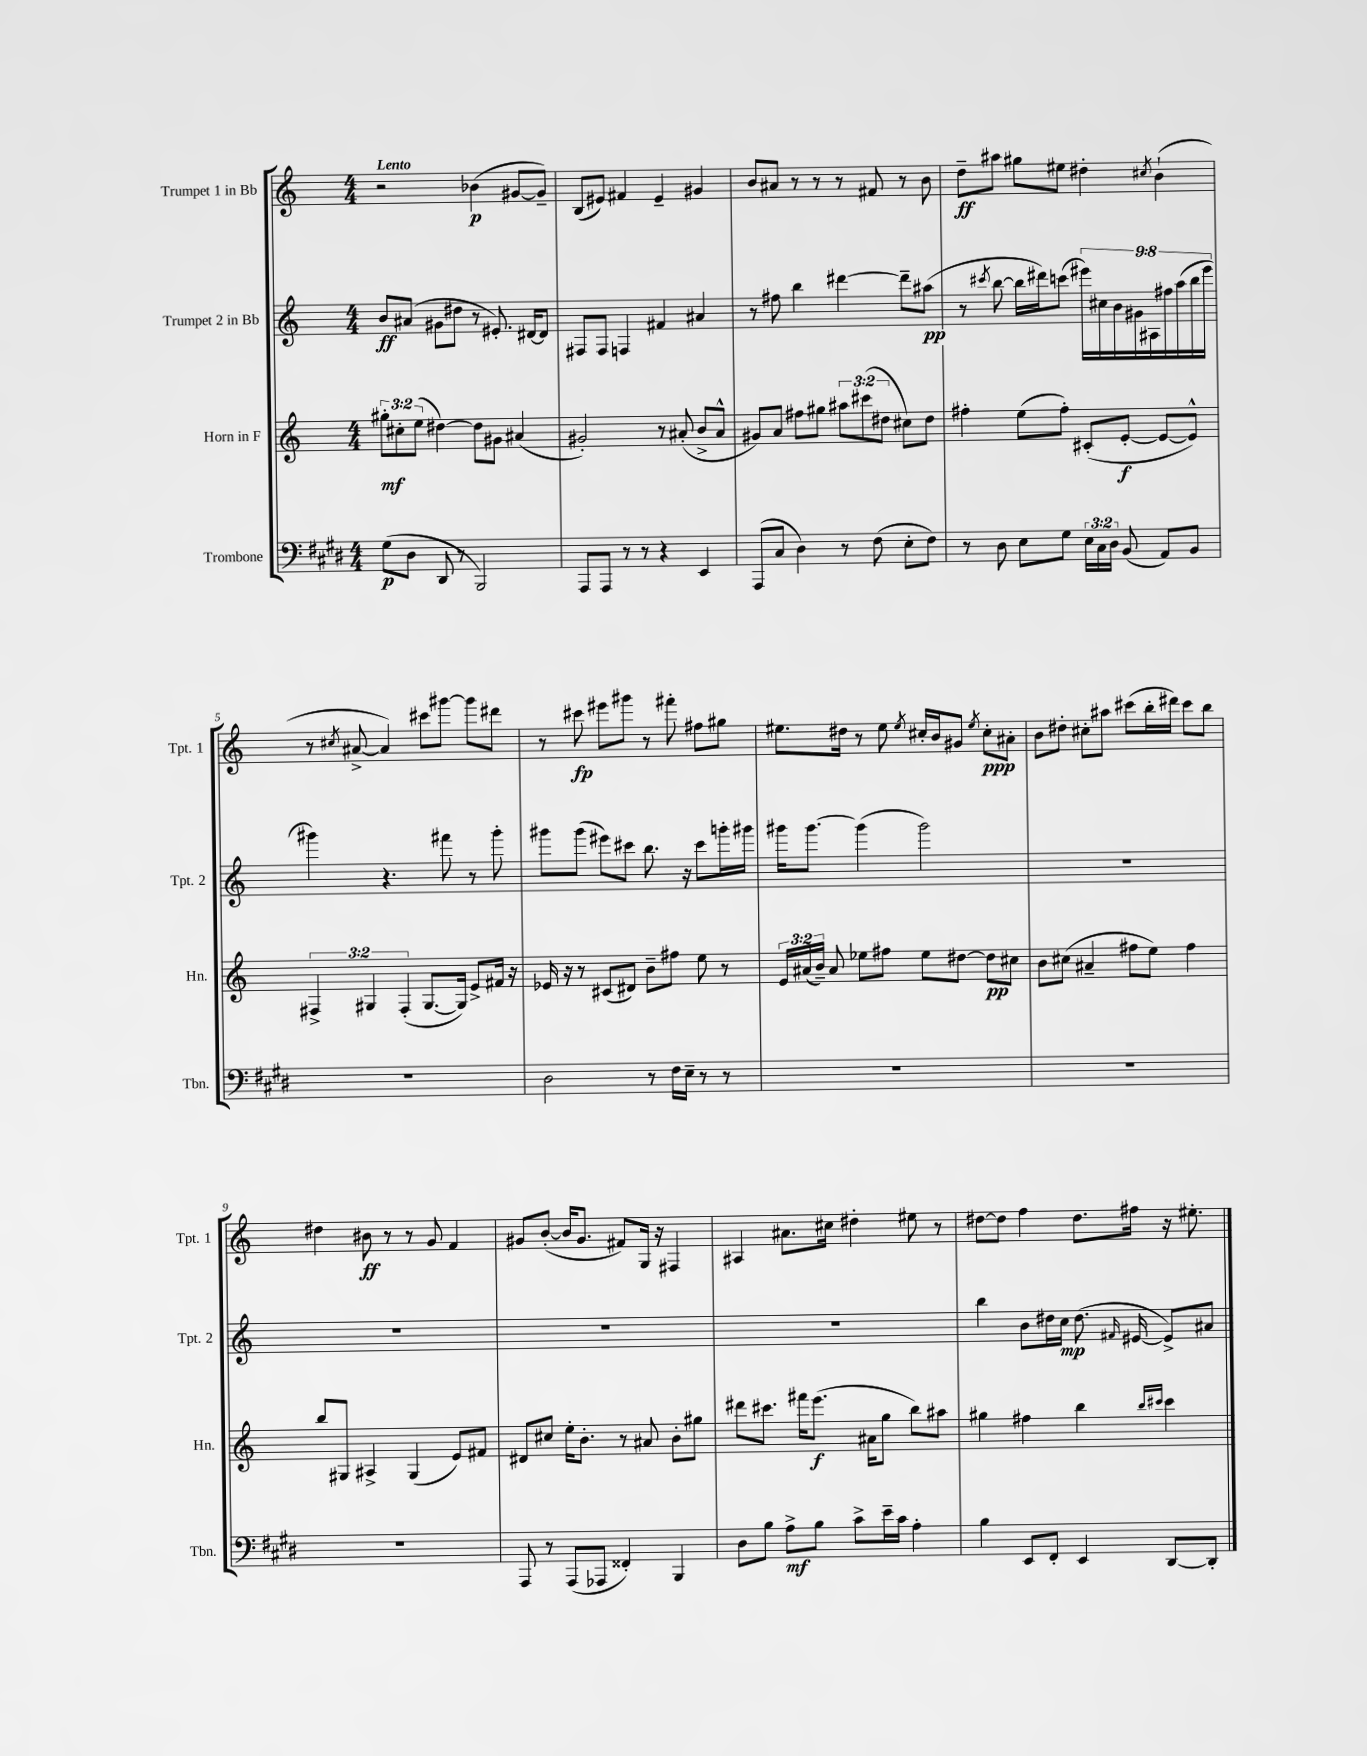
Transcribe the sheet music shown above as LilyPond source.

<<
\new StaffGroup <<
\new Staff = "s0" \with { instrumentName = "Trumpet 1 in Bb" shortInstrumentName = "Tpt. 1" } {
    \clef treble \key c \major \numericTimeSignature \time 4/4 \tempo "Lento"
    \autoBeamOff r2 bes'4\p( gis'8[~ gis'8]--) |
    b8[( eis'8]) fis'4 eis'4-- gis'4 |
    b'8[ ais'8] r8 r8 r8 fis'8 r8 b'8 |
    d''8[--\ff ais''8] gis''8[ eis''8] dis''4-. \acciaccatura { cis''8 } b'4-!( |
    r8 \acciaccatura { cis''8 } ais'8~-> ais'4) cis'''8[ gis'''8]~ gis'''8[ dis'''8] |
    r8 cis'''8\fp eis'''8[ gis'''8] r8 fis'''8-. fis''8[ gis''8] |
    eis''8.[ dis''16] r8 eis''8 \acciaccatura { eis''8 } cis''16[-. b'16 gis'8] \acciaccatura { eis''8 } cis''8[-.\ppp ais'8]-. |
    b'8[ dis''8]-. cis''8[-. ais''8] cis'''8[( b''16-. dis'''16]) cis'''8[ b''8] |
    dis''4 bis'8\ff r8 r8 g'8 f'4 |
    gis'8[ b'8]~-.( b'16[ gis'8.] fis'8[) g16] r16 fis4 |
    ais4 ais'8.[ cis''16] dis''4-. eis''8 r8 |
    dis''8[~ dis''8] f''4 dis''8.[ fis''16] r16 eis''8.-. \bar "|." |
}
\new Staff = "s1" \with { instrumentName = "Trumpet 2 in Bb" shortInstrumentName = "Tpt. 2" } {
    \clef treble \key c \major \numericTimeSignature \time 4/4 \override Staff.TupletNumber.text = #tuplet-number::calc-fraction-text
    \autoBeamOff b'8[\ff ais'8]( gis'8[ dis''8] r8 eis'8.-.) dis'16[~ dis'8] |
    fis8[ fis8] f4 fis'4 ais'4 |
    r8 fis''8 b''4 dis'''4~ dis'''8[-- ais''8]\pp( |
    r8 \acciaccatura { cis'''8 } b''8~ b''16[ dis'''16) c'''8]( \tuplet 9/8 { eis'''16[) cis''16 b'16 gis'16 ais16 fis''16 a''16( b''16 eis'''16] } |
    gis'''4) r4. fis'''8 r8 gis'''8-. |
    gis'''8[ gis'''8]( eis'''8[) cis'''8] b''8. r16 cis'''8[ g'''16-. gis'''16] |
    gis'''16[ gis'''8.]~ gis'''4( gis'''2) |
    R1 |
    R1 |
    R1 |
    R1 |
    b''4 b'8[ dis''16 c''16]\mp dis''8.( \grace { fis'16 } eis'16~ eis'8[->) ais'8] \bar "|." |
}
\new Staff = "s2" \with { instrumentName = "Horn in F" shortInstrumentName = "Hn." } {
    \clef treble \key c \major \numericTimeSignature \time 4/4 \override Staff.TupletNumber.text = #tuplet-number::calc-fraction-text
    \autoBeamOff \tuplet 3/2 { gis''8[-.\mf cis''8-. e''8]( } dis''4~) dis''8[ gis'8] ais'4( |
    gis'2-.) r8 ais'8-.( b'8[-> ais'8]-^ |
    gis'8[) a'8] fis''8[ gis''8] \tuplet 3/2 { ais''8[ cis'''8( dis''8] } cis''8[) dis''8] |
    fis''4-. e''8[( fis''8]-.) cis'8[-.( e'8]~-.\f e'8[~ e'8]-^) |
    \tuplet 3/2 { fis4-> gis4 fis4-.( } gis8.[~ gis16]) e'8[-> fis'16] r16 |
    ees'16 r16 r8 cis'8[( dis'8]) b'8[-- fis''8] e''8 r8 |
    \tuplet 3/2 { e'16[ ais'16( b'16]--) } ais'8 ees''8[ fis''8] ees''8[ dis''8]~ dis''8[\pp cis''8] |
    b'8[ cis''8]( ais'4-- fis''8[ e''8]) fis''4 |
    b''8[ gis8] ais4-> gis4( e'8[) fis'8] |
    dis'8[ cis''8] e''16[-. b'8.]-. r8 ais'8 b'8[-. gis''8] |
    dis'''8[ cis'''8.] fis'''16[ e'''8.]\f( ais'16[ g''8] b''8[) ais''8] |
    gis''4 fis''4 b''4 \grace { b''16[ cis'''16] } cis'''4 \bar "|." |
}
\new Staff = "s3" \with { instrumentName = "Trombone" shortInstrumentName = "Tbn." } {
    \clef bass \key e \major \numericTimeSignature \time 4/4 \override Staff.TupletNumber.text = #tuplet-number::calc-fraction-text
    \autoBeamOff gis8[\p( dis8] dis,8 r8 b,,2) |
    a,,8[ a,,8] r8 r8 r4 e,4 |
    a,,8[( cis8] dis4) r8 fis8( e8[-. fis8]) |
    r8 dis8 e8[ gis8] \tuplet 3/2 { e16[ cis16 dis16] } b,8( a,8[) b,8] |
    R1 |
    dis2 r8 fis16[ e16]-- r8 r8 |
    R1 |
    R1 |
    R1 |
    a,,8 r8 a,,8[( aes,,8] fisis,4-.) b,,4 |
    dis8[ b8] a8[->\mf b8] cis'8[-> e'16-- cis'16] a4-. |
    b4 e,8[ fis,8]-. e,4 dis,8[~ dis,8]-. \bar "|." |
}
>>
>>
